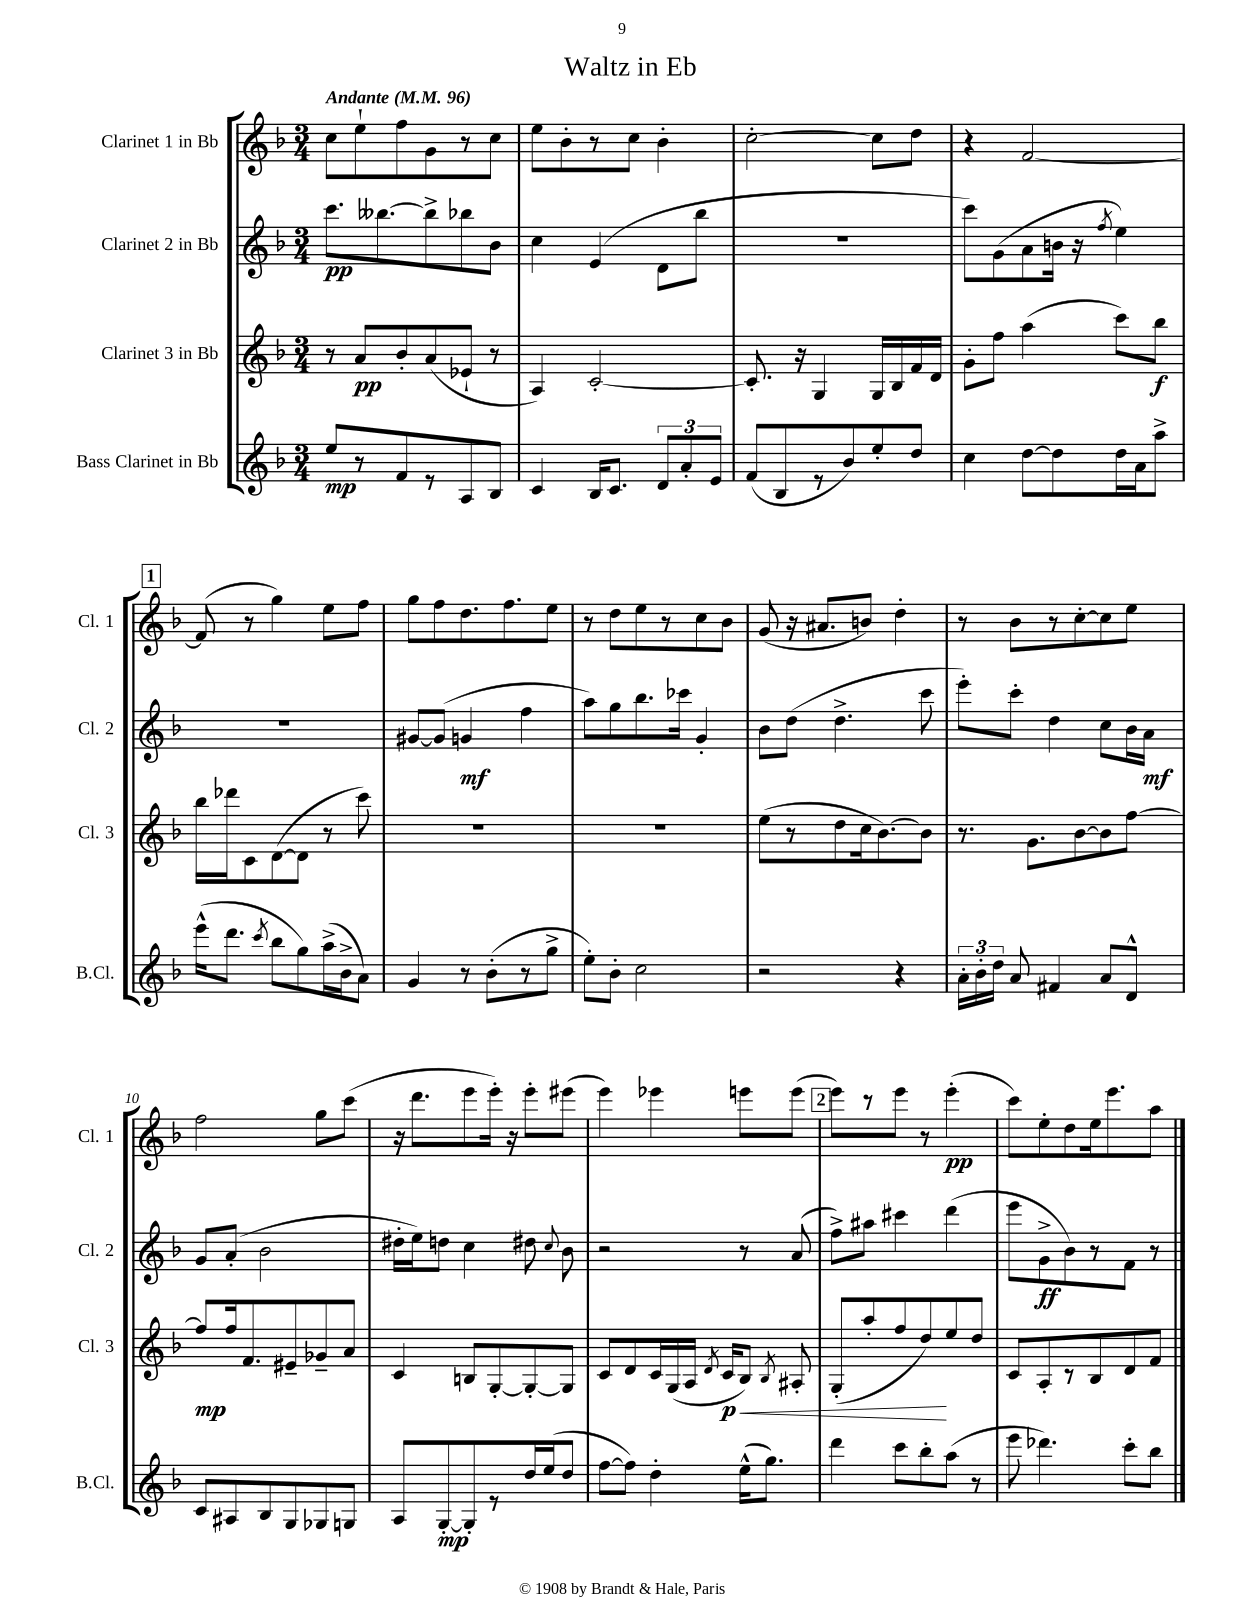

**kern	**dynam	**kern	**dynam	**kern	**dynam	**kern	**dynam
*part4	*part4	*part3	*part3	*part2	*part2	*part1	*part1
*staff4	*staff4	*staff3	*staff3	*staff2	*staff2	*staff1	*staff1
*I"Bass Clarinet in Bb	*	*I"Clarinet 3 in Bb	*	*I"Clarinet 2 in Bb	*	*I"Clarinet 1 in Bb	*
*I'B.Cl.	*	*I'Cl. 3	*	*I'Cl. 2	*	*I'Cl. 1	*
*clefG2	*	*clefG2	*	*clefG2	*	*clefG2	*
*k[b-]	*	*k[b-]	*	*k[b-]	*	*k[b-]	*
*M3/4	*	*M3/4	*	*M3/4	*	*M3/4	*
*MM96	*	*MM96	*	*MM96	*	*MM96	*
=1	=1	=1	=1	=1	=1	=1	=1
!	!	!	!	!	!	!LO:TX:a:B:t=Andante	!
8ee/L	mp	8r	.	8.ccc\L	pp	8cc\L	.
8r	.	8a/L	pp	.	.	8ee`\	.
.	.	.	.	[8.bb--X\	.	.	.
8f/	.	8b-'/	.	.	.	8ff\	.
8r	.	(8a/	.	8bb--^\]	.	8g\	.
8A/	.	8e-X`/J	.	8bb-X\	.	8r	.
8B-/J	.	8r	.	8b-\J	.	8cc\J	.
=2	=2	=2	=2	=2	=2	=2	=2
4c/	.	4A/)	.	4cc\	.	8ee\L	.
.	.	.	.	.	.	8b-'\	.
16B-/KL	.	[2c'/	.	(4e/	.	8r	.
8.c/J	.	.	.	.	.	.	.
.	.	.	.	.	.	8cc\J	.
12d/L	.	.	.	8d\L	.	4b-'\	.
12a'/	.	.	.	.	.	.	.
.	.	.	.	8bb-\J	.	.	.
12e/J	.	.	.	.	.	.	.
=3	=3	=3	=3	=3	=3	=3	=3
(8f/L	.	8.c'/]	.	2.r	.	[2cc'\	.
8B-/	.	.	.	.	.	.	.
.	.	16r	.	.	.	.	.
8r	.	4G/	.	.	.	.	.
8b-/)	.	.	.	.	.	.	.
8ee'/	.	16G/LL	.	.	.	8cc\L]	.
.	.	16B-/	.	.	.	.	.
8dd/J	.	16f/	.	.	.	8dd\J	.
.	.	16d/JJ	.	.	.	.	.
=4	=4	=4	=4	=4	=4	=4	=4
4cc\	.	8g'\L	.	8ccc\L)	.	4r	.
.	.	8ff\J	.	(8g\	.	.	.
[8dd\L	.	(4aa\	.	8a\	.	[2f/	.
8dd\]	.	.	.	16bn\Jk	.	.	.
.	.	.	.	16r	.	.	.
.	.	.	.	8qff/	.	.	.
16dd\L	.	8ccc\L)	.	4ee\)	.	.	.
16a\J	.	.	.	.	.	.	.
8aa^\J	.	8bb-\J	f	.	.	.	.
!!LO:LB:g=z
!!LO:REH:place=s1:t=1
=5	=5	=5	=5	=5	=5	=5	=5
(16eee^^\KL	.	16bb-\LL	.	2.r	.	(8f/]	.
8.ddd\J	.	16ddd-X\J	.	.	.	.	.
.	.	8c\	.	.	.	8r	.
8qccc/	.	.	.	.	.	.	.
8bb-\L	.	([8d\	.	.	.	4gg\)	.
8gg\)	.	8d\J]	.	.	.	.	.
(16aa^\L	.	8r	.	.	.	8ee\L	.
16b-^\J	.	.	.	.	.	.	.
8a\J)	.	8ccc\)	.	.	.	8ff\J	.
=6	=6	=6	=6	=6	=6	=6	=6
4g/	.	2.r	.	[8g#X/L	.	8gg\L	.
.	.	.	.	(8g#/J]	.	8ff\	.
8r	.	.	.	4gn/	mf	8.dd\	.
(8b-'\L	.	.	.	.	.	.	.
.	.	.	.	.	.	8.ff\	.
8r	.	.	.	4ff\	.	.	.
8gg^\J	.	.	.	.	.	8ee\J	.
=7	=7	=7	=7	=7	=7	=7	=7
8ee'\L)	.	2.r	.	8aa\L)	.	8r	.
8b-'\J	.	.	.	8gg\	.	8dd\L	.
2cc\	.	.	.	8.bb-\	.	8ee\	.
.	.	.	.	.	.	8r	.
.	.	.	.	16ccc-X\Jk	.	.	.
.	.	.	.	4g'/	.	8cc\	.
.	.	.	.	.	.	8b-\J	.
=8	=8	=8	=8	=8	=8	=8	=8
2r	.	(8ee\L	.	8b-\L	.	(8g/	.
.	.	8r	.	(8dd\J	.	16r	.
.	.	.	.	.	.	8.a#X/L	.
.	.	8dd\	.	4.dd^\	.	.	.
.	.	16cc\k	.	.	.	8bn/J)	.
.	.	[8.b-\)	.	.	.	.	.
4r	.	.	.	.	.	4dd'\	.
.	.	8b-\J]	.	8ccc\	.	.	.
=9	=9	=9	=9	=9	=9	=9	=9
24a'\LL	.	8.r	.	8eee'\L)	.	8r	.
24b-'\	.	.	.	.	.	.	.
24dd\JJ	.	.	.	.	.	.	.
8a/	.	.	.	8ccc'\J	.	8b-\L	.
.	.	8.g\L	.	.	.	.	.
4f#X/	.	.	.	4dd\	.	8r	.
.	.	[8b-\	.	.	.	[8cc'\	.
8a/L	.	8b-\]	.	8cc\L	.	8cc\]	.
8d^^/J	.	[8ff\J	.	16b-\L	.	8ee\J	.
.	.	.	.	16a\JJ	mf	.	.
!!LO:LB:g=z
=10	=10	=10	=10	=10	=10	=10	=10
8c/L	.	8ff/L]	mp	8g/L	.	2ff\	.
8A#X/	.	16ff/k	.	(8a'/J	.	.	.
.	.	8.f/	.	.	.	.	.
8B-/	.	.	.	2b-\	.	.	.
8G/	.	8e#X~/	.	.	.	.	.
8G-X/	.	8g-X~/	.	.	.	8gg\L	.
8Gn/J	.	8a/J	.	.	.	(8ccc\J	.
=11	=11	=11	=11	=11	=11	=11	=11
8A/L	.	4c/	.	16dd#X'\LL	.	16r	.
.	.	.	.	16ee\J)	.	8.ddd\L	.
[8G'/	mp	.	.	8ddn\J	.	.	.
8G'/]	.	8Bn/L	.	4cc\	.	8eee\	.
8r	.	[8G'/	.	.	.	16eee'\Jk)	.
.	.	.	.	.	.	16r	.
16dd/L	.	8G'/_	.	8dd#X\	.	8eee'\L	.
(16ee/J	.	.	.	.	.	.	.
.	.	.	.	8qqcc/	.	.	.
8dd/J	.	8G/J]	.	8b-\	.	(8eee#X\J	.
=12	=12	=12	=12	=12	=12	=12	=12
[8ff\L	.	8c/L	.	2r	.	4eee\)	.
8ff\J])	.	8d/	.	.	.	.	.
4dd'\	.	16c/L	.	.	.	4eee-X\	.
.	.	(16G/	.	.	.	.	.
.	.	16A/JJ	.	.	.	.	.
.	.	8qd/	.	.	.	.	.
.	.	16c/KL	p	.	.	.	.
!	!	!	!LO:HP:b	!	!	!	!
(16ee^^\KL	.	8B-/J)	<	8r	.	8eeen\L	.
8.gg\J)	.	.	.	.	.	.	.
.	.	8qB-/	.	.	.	.	.
.	.	8A#X'/	.	(8a/	.	(8eee\J	.
!!LO:REH:place=s1:t=2
=13	=13	=13	=13	=13	=13	=13	=13
4ddd\	.	(8G'/L	.	8ff^\L)	.	8eee\L)	.
.	.	8aa'/	.	8aa#X\J	.	8r	.
8ccc\L	.	8ff/	.	4ccc#X\	.	8eee\J	.
8bb-'\	.	8dd/)	.	.	.	8r	.
(8aa\J	.	8ee/	[	(4ddd\	.	(4eee'\	pp
8r	.	8dd/J	.	.	.	.	.
=14	=14	=14	=14	=14	=14	=14	=14
8eee\	.	8c/L	.	8eee\L	.	8ccc\L)	.
4.ddd-X\)	.	8A'/	.	8g^\	ff	8ee'\	.
.	.	8r	.	8b-\)	.	8dd\	.
.	.	8B-/	.	8r	.	16ee\k	.
.	.	.	.	.	.	8.eee\	.
8ccc'\L	.	8d/	.	8f\J	.	.	.
8bb-\J	.	8f/J	.	8r	.	8aa\J	.
==	==	==	==	==	==	==	==
*-	*-	*-	*-	*-	*-	*-	*-
